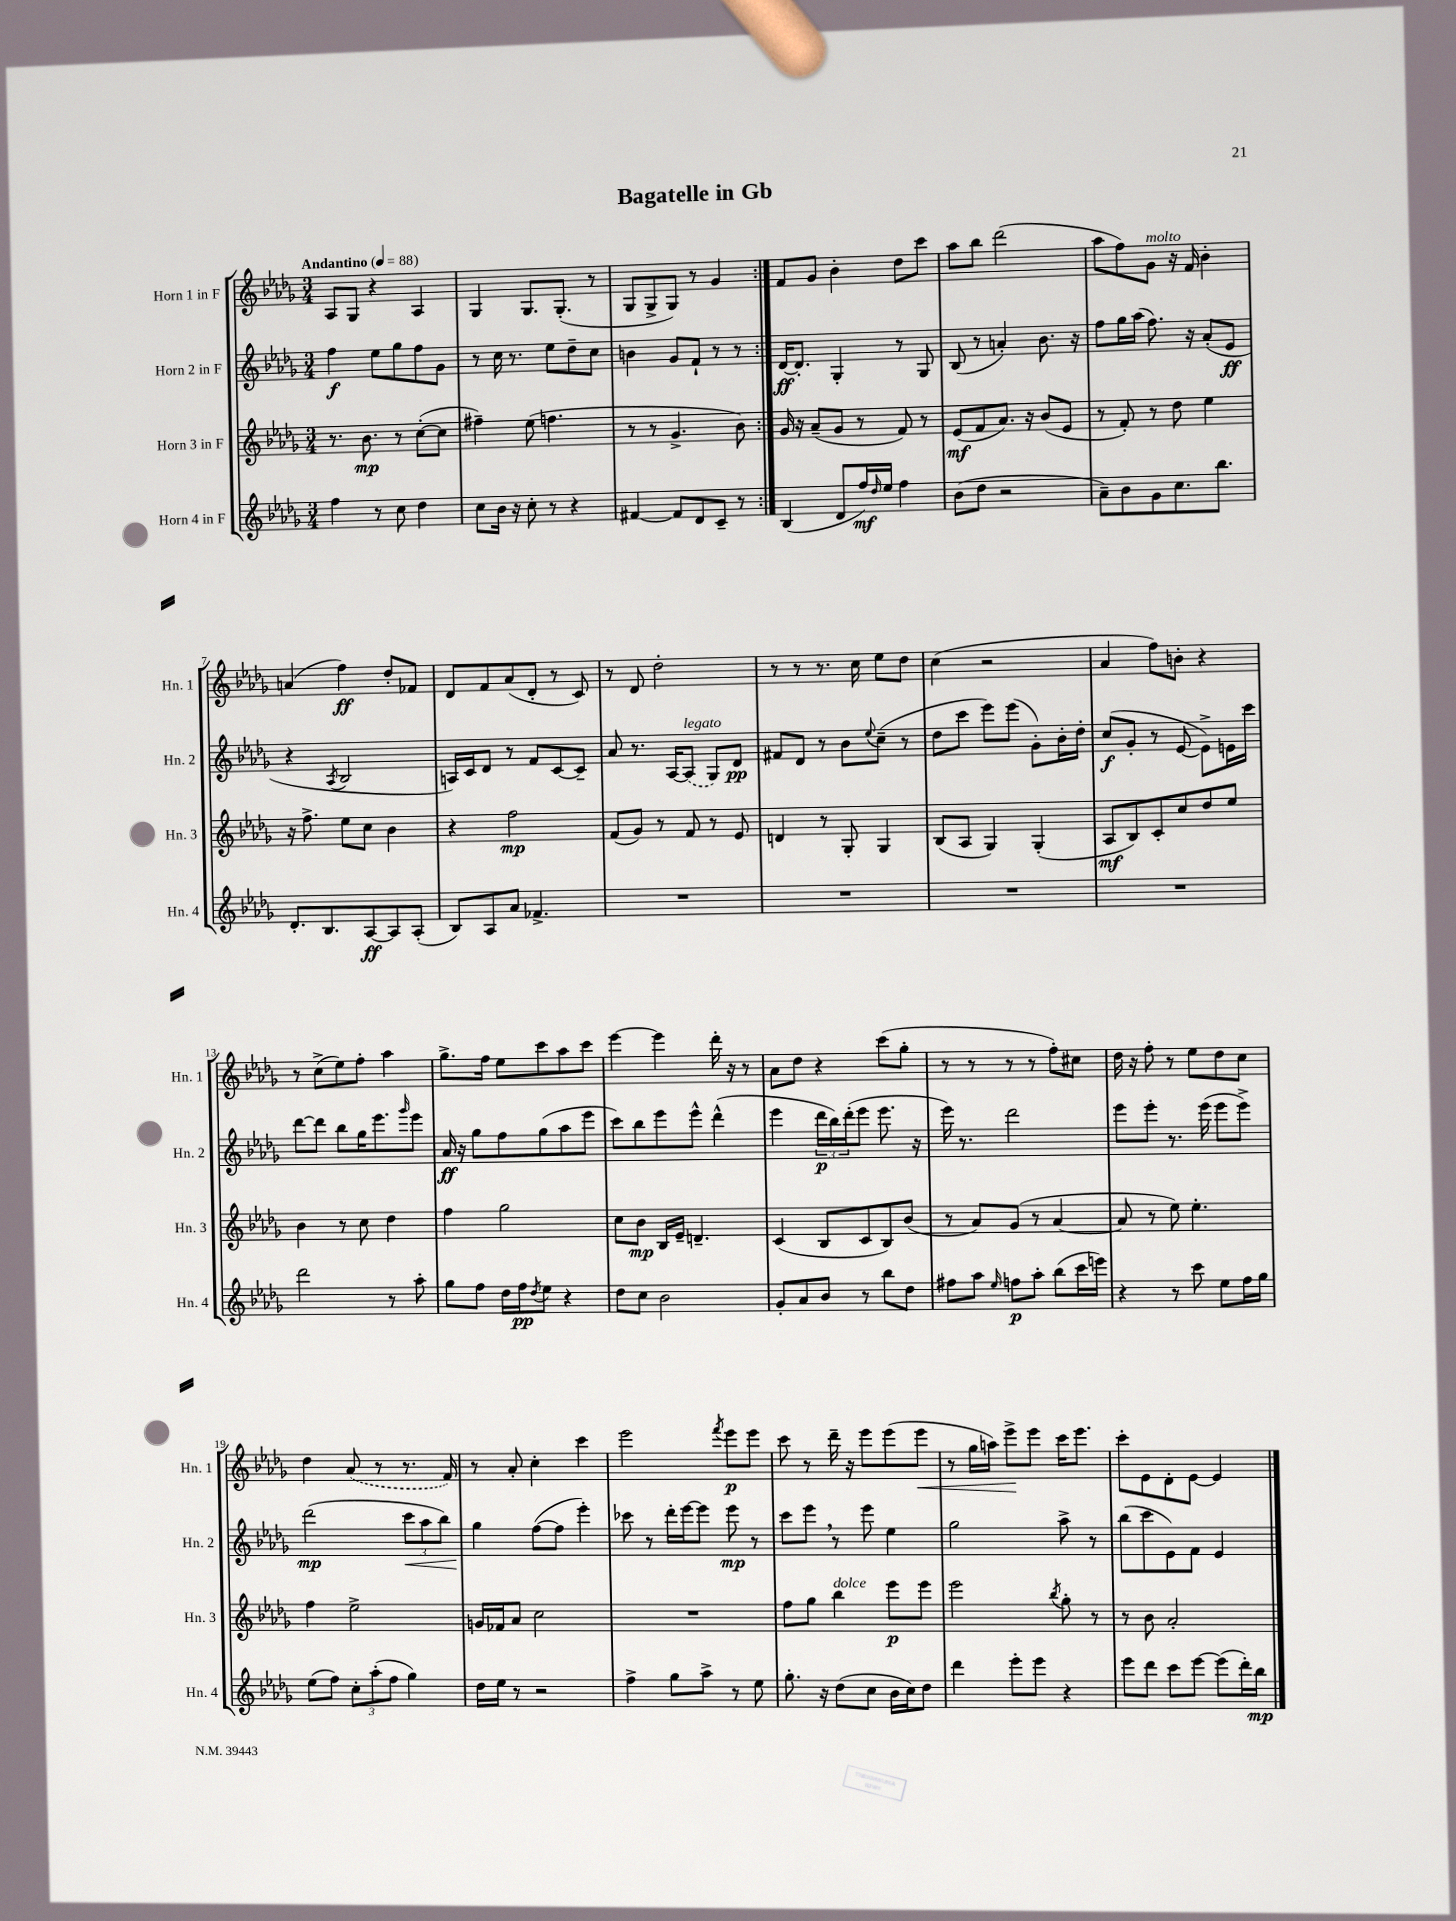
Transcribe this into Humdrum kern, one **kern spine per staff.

**kern	**kern	**kern	**kern
*staff4	*staff3	*staff2	*staff1
*clefG2	*clefG2	*clefG2	*clefG2
*k[b-e-a-d-g-]	*k[b-e-a-d-g-]	*k[b-e-a-d-g-]	*k[b-e-a-d-g-]
*M3/4	*M3/4	*M3/4	*M3/4
*MM88	*MM88	*MM88	*MM88
4ff	8.r	4ff	8A-
.	.	.	8G-
.	8.b-	.	.
8r	.	8ee-	4r
8cc	8r	8gg-	.
4dd-	([8cc'	8ff	4A-
.	8cc]	8g-	.
=	=	=	=
8cc	4ff#~)	8r	4G-
16b-	.	16cc	.
16r	.	8.r	.
8cc'	(8ee-	.	8.G-
8r	4.ff	8ee-	.
.	.	.	(8.G-'
4r	.	8dd-~	.
.	.	8cc	8r
=	=	=	=
[4f#	8r	4b	8G-
.	8r	.	8G-^
8f#]	4.g-^	8g-	8G-)
8d-	.	8f`	8r
8c~	.	8r	4g-
8r	8b-)	8r	.
=:|!	=:|!	=:|!	=:|!
(4B-	16g-	[16d-	8f
.	16r	8.d-']	.
.	(8a-~	.	8g-
8d-	8g-	4G-'	4b-'
16ff)	8r	.	.
16qqdd-	.	.	.
16ee-	.	.	.
4ff	8f)	8r	8dd-
.	8r	8G-	8ccc
=	=	=	=
(8b-	(8e-	(8B-	8aa-
8dd-	8f	8r	8bb-
2r	8.a-)	4a')	(2ddd-
.	16r	.	.
.	(8b-	8.b-	.
.	8e-	.	.
.	.	16r	.
=	=	=	=
8a-~)	8r	8ff	8aa-
8b-	8f')	16gg-	8ff)
.	.	(16aa-	.
8g-	8r	8.ff)	8g-
8.cc	8dd-	.	16r
.	.	16r	16f
.	4ee-	(8a-'	4b-'
8.bb-	.	.	.
.	.	8e-	.
=	=	=	=
8.d-'	16r	4r	(4a
.	8.ff^	.	.
8.B-	.	.	.
.	.	8qA-	.
.	8ee-	2B-	4ff)
[8A-	8cc	.	.
8A-]	4b-	.	8dd-'
(8A-'	.	.	8f-
=	=	=	=
8B-)	4r	16A)	8d-
.	.	16c	.
8A-	.	8d-	8f
8a-	2ff	8r	(8a-
4.f-^	.	8f	8d-'
.	.	[8c	8r
.	.	8c~]	8c)
=	=	=	=
2.r	(8f	8a-	8r
.	8g-)	8.r	8d-
.	8r	.	2dd-'
.	.	[16A-	.
.	8f	(8A-]	.
.	8r	8G-)	.
.	8e-	8d-	.
=	=	=	=
2.r	4d	8f#	8r
.	.	8d-	8r
.	8r	8r	8.r
.	8G-'	8b-	.
.	.	.	16cc
.	.	8qqee-	.
.	4G-	(8cc~	8ee-
.	.	8r	8dd-
=	=	=	=
2.r	(8B-	8dd-	(4cc
.	8A-	8ccc	.
.	4G-)	8eee-)	2r
.	.	(8eee-	.
.	(4G-'	8g-')	.
.	.	16b-'	.
.	.	16dd-'	.
=	=	=	=
2.r	8A-	(8cc	4a-
.	8B-)	8g-'	.
.	8c'	8r	8ff)
.	8cc	[8e-	8b'
.	8dd-	8e-^])	4r
.	8ee-	16e	.
.	.	16ccc	.
=	=	=	=
2ddd-	4b-	[8ddd-	8r
.	.	8ddd-]	(8cc^
.	8r	8bb-	8ee-)
.	8cc	16gg-	8ff'
.	.	8.eee-	.
8r	4dd-	.	4aa-
.	.	16qqggg-	.
8aa-'	.	8eee-	.
=	=	=	=
8gg-	4ff	16a-	8.gg-^
.	.	16r	.
8ff	.	8gg-	.
.	.	.	16ff
16dd-	2gg-	8ff	8ee-
16ff	.	.	.
8qdd-	.	.	.
8ee-	.	(8gg-	8ccc
4r	.	8aa-	8aa-
.	.	8eee-	8ccc
=	=	=	=
8dd-	8cc	8ccc)	[4eee-
8cc	8b-	8bb-	.
2b-	16B-	8eee-	4eee-]
.	16e-~	.	.
.	4.d~	8eee-^^	.
.	.	(4ddd-^^	16ddd-'
.	.	.	16r
.	.	.	8r
=	=	=	=
8g-'	(4c	4eee-	8a-
8a-	.	.	8dd-
8b-	8B-	24ddd-	4r
.	.	24bb-)	.
.	.	(24ddd-'	.
8r	8c	8eee-	.
8bb-	8B-)	8.eee-	(8ccc
8dd-	(8b-	.	8gg-'
.	.	16r	.
=	=	=	=
8ff#	8r	16eee-)	8r
.	.	8.r	.
8aa-	8a-)	.	8r
16qqee-	.	.	.
8ff	(8g-	2ddd-	8r
8aa-'	8r	.	8r
(8bb-	[4a-	.	8ff')
16ccc	.	.	8cc#
16eee)	.	.	.
=	=	=	=
4r	8a-]	8eee-	16dd-
.	.	.	16r
.	8r	8eee-'	8ff'
8r	8ee-)	8.r	8r
8ccc	4.ee-'	.	8ee-
.	.	(16eee-	.
8ee-	.	8eee-	8dd-
16ff	.	8eee-^)	8cc
16gg-	.	.	.
=	=	=	=
(8ee-	4ff	(2ddd-	4dd-
8ff)	.	.	.
12cc'	2ee-^	.	(8a-
(12aa-'	.	.	.
.	.	.	8r
12ff	.	.	.
4gg-)	.	12ccc	8.r
.	.	12aa-	.
.	.	12bb-)	.
.	.	.	16f)
=	=	=	=
16dd-	16g	4gg-	8r
16ee-	16f-	.	.
8r	8a-	.	8a-'
2r	2cc	([8ff	4cc'
.	.	8ff]	.
.	.	4eee-')	4ccc
=	=	=	=
4ff^	2.r	8ccc-	2eee-
.	.	8r	.
8gg-	.	16ddd-'	.
.	.	[16eee-	.
8aa-^	.	8eee-]	.
.	.	.	8qfff
8r	.	8eee-	8eee-
8ee-	.	8r	8eee-
=	=	=	=
8.gg-'	8ff	8ccc	8ccc
.	8gg-	8eee-	8r
16r	.	.	.
(8dd-	4bb-	8r	16ddd-~
.	.	.	16r
8cc	.	8eee-	8eee-
16b-	8eee-	4ee-	(8eee-
16cc)	.	.	.
8dd-	8eee-	.	8eee-
=	=	=	=
4ddd-	2eee-	2gg-	8r
.	.	.	16gg-
.	.	.	16aa)
8eee-'	.	.	8eee-^
8eee-	.	.	8eee-
.	8qbb-	.	.
4r	8gg-'	8aa-^	16ccc
.	.	.	8.eee-
.	8r	8r	.
=	=	=	=
8eee-	8r	(8bb-	8ccc'
8ddd-	8b-	8ccc	8e-
8ccc	2a-'	8e-)	8d-'
[8eee-	.	8f	[8e-
(8eee-]	.	4e-	4e-]
16ddd-')	.	.	.
16bb-	.	.	.
==	==	==	==
*-	*-	*-	*-
